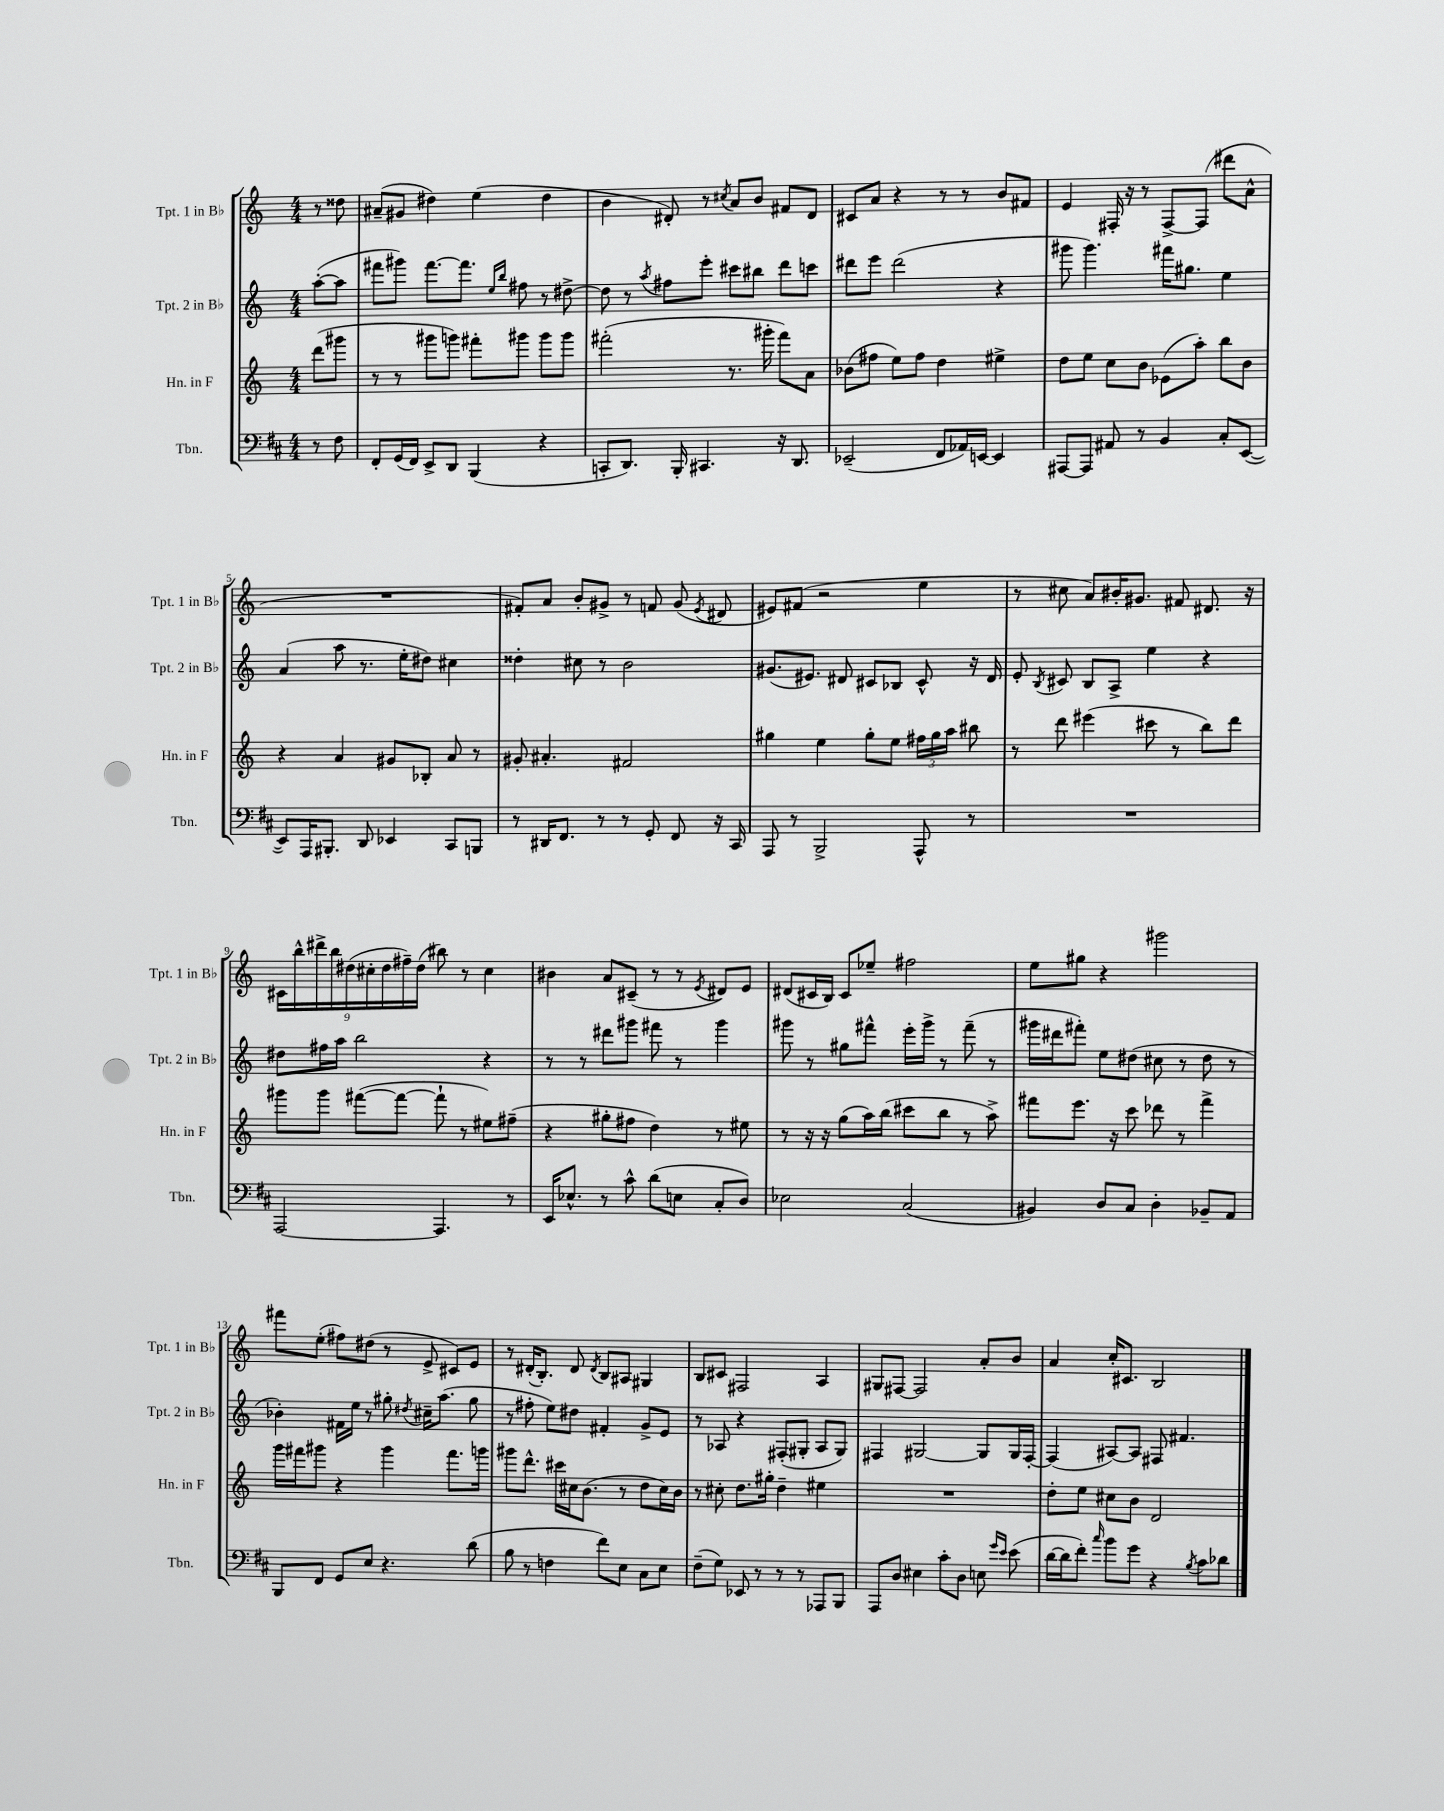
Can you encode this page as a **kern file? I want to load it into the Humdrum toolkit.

**kern	**kern	**kern	**kern
*part4	*part3	*part2	*part1
*staff4	*staff3	*staff2	*staff1
*I"Tbn.	*I"Hn. in F	*I"Tpt. 2 in B♭	*I"Tpt. 1 in B♭
*I'Tbn.	*I'Hn. in F	*I'Tpt. 2 in B♭	*I'Tpt. 1 in B♭
*clefF4	*clefG2	*clefG2	*clefG2
*k[f#c#]	*k[]	*k[]	*k[]
*M4/4	*M4/4	*M4/4	*M4/4
=	=	=	=
8r	(8ddd\L	([8aa'\L	8r
8F#\	8ggg#X\J	8aa\J]	8dd##X\
=1	=1	=1	=1
8FF#'/L	8r	8fff#X\L	(8a#X~/L
(16GG/L	8r	8ggg#X\J)	8g#X/J
16FF#/JJ)	.	.	.
8EE^/L	8ggg#X\L	[8.fff#\L	4dd#X\)
8DD/J	8gggn\J)	.	.
.	.	8.fff#\J]	.
(4BBB/	8fff#X'\L	.	(4ee\
.	.	16qqee/LL	.
.	.	16qqbb/JJ	.
.	8ggg#X\J	8ff#X\	.
4r	8ggg#\L	8r	4dd#\
.	8ggg#\J	[8dd#X^\	.
=2	=2	=2	=2
8CCn'/L	(2fff#X'\	8dd#\]	4b\
8.DD/J)	.	8r	.
.	.	8qaa/	.
.	.	8ff#X\L	8d#X'/)
16BBB'/	.	.	.
4.CC#X/	.	8eee'\J	8r
.	.	.	8qcc#X/
.	8.r	8ccc#X\L	8a/L
.	.	8bb#X\J	8b/J
.	16ggg#X'\	.	.
16r	8fff#\L)	8ddd\L	8f#X/L
8.DD/	.	.	.
.	8a\J	8cccn\J	8d#/J
=3	=3	=3	=3
(2EE-X~/	(8b-X\L	8ddd#X\L	8c#X/L
.	8ff#X\J	8eee\J	8a/J
.	8ee\L)	(2ddd#\	4r
.	8ff#\J	.	.
8FF#/L	4dd\	.	8r
16AA-X/L)	.	.	8r
[16EEn/JJ	.	.	.
4EE/]	4ee#X^\	4r	8b/L
.	.	.	8f#X/J
=4	=4	=4	=4
[8AAA#X/L	8dd\L	8ggg#X\	4e/
8AAA#/J]	8ee\J	4.ggg#\)	.
8AA#X/	8cc\L	.	16F#X'/
.	.	.	16r
8r	8b\J	.	8r
4BB/	(8e-X\L	16fff#X\KL	[8F#^/L
.	.	8.gg#X\J	.
.	8aa'\J)	.	(8F#/J]
8C#'/L	8bb\L	4ee\	8ddd#X\L
([8EE/J	8b\J	.	8a^^\J
!!LO:LB:g=z
=5	=5	=5	=5
8EE/L])	4r	(4a/	1r
16AAA/K	.	.	.
8.BBB#X'/J	.	.	.
.	4a/	8aa\	.
8DD/	.	8.r	.
4EE-X/	8g#X/L	.	.
.	.	16ee'\KL	.
.	8B-X'/J	8dd#X\J)	.
8CC#/L	8a/	4cc#X\	.
8BBBn/J	8r	.	.
=6	=6	=6	=6
8r	8g#X'/	4dd##X'\	8f#X'/L)
16DD#X/KL	4.a#X'/	.	8a/J
8.FF#/J	.	.	.
.	.	8cc#X\	8b'/L
8r	.	8r	8g#X^/J
8r	2f#X/	2b\	8r
8GG'/	.	.	8fn/
8FF#/	.	.	(8g#/
.	.	.	8qe/
16r	.	.	8d#X/
16CC#/	.	.	.
=7	=7	=7	=7
8AAA/	4gg#X\	(8.g#X/L	8e#X/L)
8r	.	.	(8f#X/J
.	.	8.e#X/J)	.
2BBB^/	4ee\	.	2r
.	.	8d#X/	.
.	8gg#'\L	8c#X/L	.
.	8ee\J	8B-X/J	.
8AAA^^/	24ff#X\LL	8c#^^/	4ee\
.	24gg#\	.	.
.	24aa\JJ	.	.
8r	8bb#X\	16r	.
.	.	16d#/	.
=8	=8	=8	=8
1r	8r	8e'/	8r
.	.	8qB/	.
.	8ddd\	8c#X/	8cc#X\
.	(4eee#X\	8B/L	8a/L)
.	.	8A^/J	16b#X'/K
.	.	.	8.g#X/J
.	8ccc#X\	4ee\	.
.	8r	.	8f#X/
.	8bb\L)	4r	8.d#X/
.	8ddd\J	.	.
.	.	.	16r
!!LO:LB:g=z
=9	=9	=9	=9
[2AAA/	8ggg#X\L	8dd#X\L	18c#X\LL
.	.	.	18bb^^\
.	.	.	18ddd#X^\
.	8ggg#\J	16ff#X\L	.
.	.	.	18bb\
.	.	16aa\JJ	.
.	.	.	(18dd#X\
.	([8fff#X\L	2bb\	.
.	.	.	18cc#X'\
.	.	.	18dd#\
.	8fff#\J_	.	.
.	.	.	18ff#X~\)
.	.	.	(18dd#\JJ
4.AAA/]	8fff#`\]	.	8bb#X\)
.	8r	.	8r
.	8ee#X\L)	4r	4cc#\
8r	(8ff#X~\J	.	.
=10	=10	=10	=10
16EE/KL	4r	8r	4b#X\
8.E-X^^/J	.	.	.
.	.	8r	.
8r	8gg#X'\L	8ddd#X\L	8a/L
8c#^^\	8ff#X\J	8ggg#X\J	(8c#X~/J
(8d\L	4dd\)	8fff#X\	8r
8En\J	.	8r	8r
.	.	.	8qe/
8C#'/L	8r	4ggg#\	8d#X/L)
8D/J)	8ee#X\	.	8e/J
=11	=11	=11	=11
2E-X\	8r	8ggg#X\	(8d#X/L
.	16r	8r	16c#X/L
.	16r	.	16B/JJ)
.	(8gg\L	8gg#X\L	8c#/L
.	16aa\L)	8fff#X^^\J	8ee-X~/J
.	(16bb\JJ	.	.
(2C#/	8ccc#X\L	16eee'\LL	2ff#X\
.	.	16ggg#^\JJ	.
.	8bb\J	8r	.
.	8r	(8fff#~\	.
.	8aa^\)	8r	.
=12	=12	=12	=12
4BB#X/)	8fff#X\L	16ggg#X\LL	8ee\L
.	.	16ddd#X\J	.
.	8.eee\J	8fff#X'\J)	8gg#X\J
8D/L	.	8ee\L	4r
.	16r	.	.
8C#/J	8ccc\	(8dd#X\J	.
4D'\	8ddd-X\	8cc#X\	2ggg#X\
.	8r	8r	.
8BB-X~/L	4fff#^\	8dd#\	.
8AA/J	.	8r	.
!!LO:LB:g=z
=13	=13	=13	=13
8BBB/L	16ggg\LL	4b-X'\)	8fff#X\L
.	16fff#X\J	.	.
8FF#/J	8ggg#X\J	.	(8ee'\J
8GG/L	4r	16f#X\LL	8ff#X\L)
.	.	16ee\JJ	.
8E/J	.	8r	(8dd#X\J
4.r	4ggg#\	8gg#X'\	8r
.	.	8qdd#X/	.
.	.	16cc#X~\KL	8e^/
.	.	(8.aa\J	.
.	8.fff#\L	.	8c#X/L)
(8d\	.	8gg#\	8e/J
.	16gggn\Jk	.	.
=14	=14	=14	=14
8B\	8ggg#X\L	8r	8r
8r	8.ddd^^\J	8ff#X'\	(16d#X'/KL
.	.	.	8.B'/J)
4Fn\	.	8ee\L)	.
.	16ccc#X\LL	.	.
.	16cc#X\J	8dd#X\J	8d#/
.	(8.b\J	.	.
.	.	.	8qd#/
8f#\L)	.	4f#X'/	8B/L
8E\J	8r	.	8A#X/J
8C#\L	8dd\L	8g^/L	4G#X/
8E\J	16cc#\L)	8e/J	.
.	16b\JJ	.	.
=15	=15	=15	=15
(8F#~\L	8r	8r	8B/L
8G\J)	8cc#X'\	8A-X/	8c#X/J
8EE-X/	8.dd\L	4r	2F#X/
8r	.	.	.
.	16gg#X'\Jk	.	.
8r	4dd~\	(8F#X'/L	.
8r	.	8G#X'/J	.
8AAA-X/L	4ee#X\	8A-/L	4A/
8BBB/J	.	8G#/J)	.
=16	=16	=16	=16
8AAA/L	1r	4F#X/	8G#X/L
8D/J	.	.	[8F#X/J
4E#X\	.	[2G#X/	2F#/]
8c#'\L	.	.	.
8D\J	.	.	.
8En\	.	8G#/L]	8a'/L
16qqg/LL	.	.	.
16qqe/JJ	.	.	.
(8e\	.	16G#/L	8b/J
.	.	[16F#'/JJ	.
=17	=17	=17	=17
[16d\LL	8dd'\L	(4F#/]	4a/
16d\J]	.	.	.
8f#'\J)	8ee\J	.	.
16qqcc#/	.	.	.
8b\L	8cc#X\L	[8A#X/L)	16cc'/KL
.	.	.	8.c#X/J
8g\J	8b\J	8A#/J]	.
4r	2d/	8F#X/	2B/
.	.	4.f#X/	.
8qB/	.	.	.
8c#\L	.	.	.
8d-X\J	.	.	.
==	==	==	==
*-	*-	*-	*-
